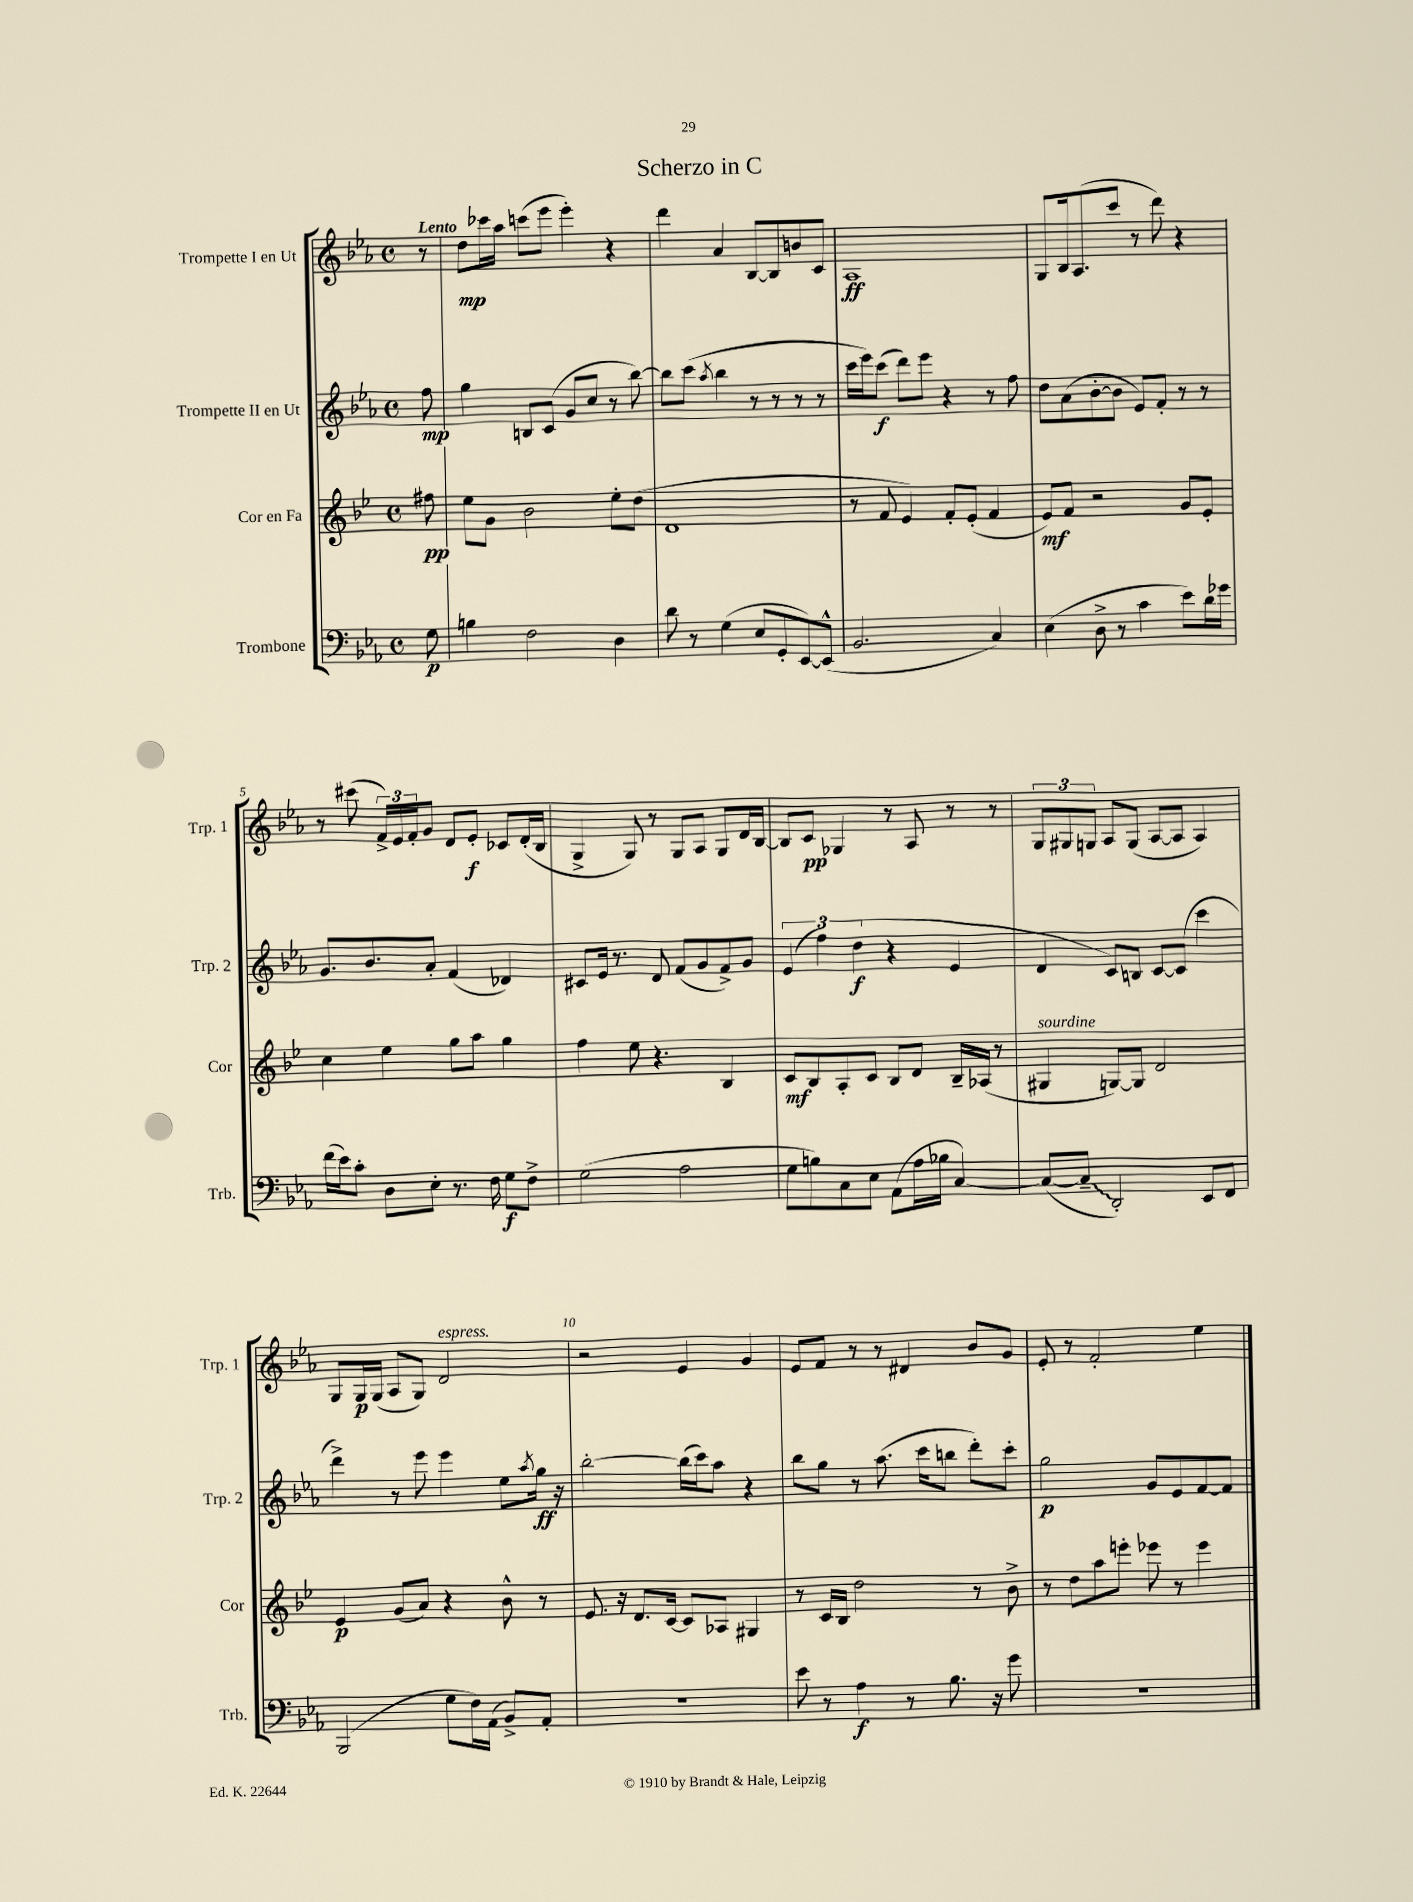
\header { title = "Scherzo in C" }
<<
\new StaffGroup <<
\new Staff = "s0" \with { instrumentName = "Trompette I en Ut" shortInstrumentName = "Trp. 1" } {
    \clef treble \key ees \major \defaultTimeSignature \time 4/4 \partial 8 \tempo "Lento"
    r8 |
    d''8\mp ces'''16 aes''16 c'''8( ees'''8 ees'''4-.) r4 |
    d'''4 aes'4 bes8~ bes8 b'8 c'8 |
    aes1\ff |
    g8 bes16 aes8.( c'''8 r8 d'''8) r4 |
    r8 cis'''8( \tuplet 3/2 { f'16->) ees'16 f'16-. } g'8 d'8 ees'8-.\f ces'8 d'16-.( bes16 |
    g4-> g8) r8 g8 aes8 g8 d'16 bes16~ |
    bes8 c'8\pp ges4 r8 aes8 r8 r8 |
    \tuplet 3/2 { g8 gis8 g8 } aes8 g8( aes8~ aes8 aes4) |
    g8 g16\p g16( aes8 g8) d'2^\markup { \italic "espress." } |
    r2 ees'4 g'4 |
    ees'8 f'8 r8 r8 dis'4 bes'8 g'8 |
    ees'8-. r8 f'2-. ees''4 \bar "|." |
}
\new Staff = "s1" \with { instrumentName = "Trompette II en Ut" shortInstrumentName = "Trp. 2" } {
    \clef treble \key ees \major \defaultTimeSignature \time 4/4 \partial 8
    f''8\mp |
    g''4 b8 c'8( g'8 c''8 r8 bes''8~) |
    bes''8 c'''8( \acciaccatura { aes''8 } bes''4 r8 r8 r8 r8 |
    c'''16 ees'''16) c'''8\f( d'''8) ees'''8 r4 r8 f''8 |
    d''8 aes'8( bes'8~-. bes'8 ees'8) f'8-. r8 r8 |
    g'8. bes'8. aes'8-. f'4( des'4) |
    cis'8 ees'16 r8. d'8 f'8( g'8 f'8->) g'8 |
    \tuplet 3/2 { ees'4( f''4) d''4\f( } r4 ees'4 |
    d'4 c'8) b8 c'8~ c'8( c'''4 |
    d'''4->) r8 ees'''8 ees'''4 ees''8 \acciaccatura { aes''8 } g''16\ff r16 |
    bes''2~-. bes''16( c'''16) aes''8 r4 |
    bes''8 g''8 r8 aes''8.( c'''16 b''8 d'''8-.) c'''8-. |
    g''2\p g'8 ees'8 f'8~ f'8 \bar "|." |
}
\new Staff = "s2" \with { instrumentName = "Cor en Fa" shortInstrumentName = "Cor" } {
    \clef treble \key bes \major \defaultTimeSignature \time 4/4 \partial 8
    fis''8\pp |
    ees''8 g'8 bes'2 ees''8-. d''8( |
    d'1 |
    r8 f'8 ees'4) f'8-. ees'8-.( f'4 |
    ees'8\mf) f'8 r2 g'8 ees'8-. |
    c''4 ees''4 g''8 a''8 g''4 |
    f''4 ees''8 r4. bes4 |
    c'8\mf bes8 a8-. c'8 bes8 d'8 bes16-- aes16( r8 |
    gis4^\markup { \italic "sourdine" } g8~) g8 d'2 |
    ees'4\p g'8( a'8) r4 bes'8-^ r8 |
    ees'8. r16 d'8. c'16~ c'8 aes8 gis4 |
    r8 c'16 bes16 d''2 r8 bes'8-> |
    r8 d''8 a''8 e'''8-. ees'''8 r8 ees'''4 \bar "|." |
}
\new Staff = "s3" \with { instrumentName = "Trombone" shortInstrumentName = "Trb." } {
    \clef bass \key ees \major \defaultTimeSignature \time 4/4 \partial 8
    g8\p |
    b4 f2 d4 |
    d'8 r8 g4( ees8 g,8-. ees,8~) ees,8-^( |
    bes,2. c4) |
    ees4( d8-> r8 c'4 ees'8) d'16 ges'16 |
    f'16( ees'16) c'8-. d8 ees8-. r8. f16 g8\f f8-> |
    g2( aes2 |
    g8 b8) c8 ees8 aes,8( aes16 bes16 c4~) |
    c8~( \once \override Glissando.style = #'zigzag c8--\glissando d,2-.) ees,8 f,8 |
    bes,,2( g8 f16) aes,16( bes,8->) aes,8-. |
    R1 |
    ees'8 r8 aes4\f r8 bes8. r16 g'8 |
    R1 \bar "|." |
}
>>
>>
\layout { \context { \Score \override BarNumber.break-visibility = ##(#f #t #t) barNumberVisibility = #(every-nth-bar-number-visible 5) } }
